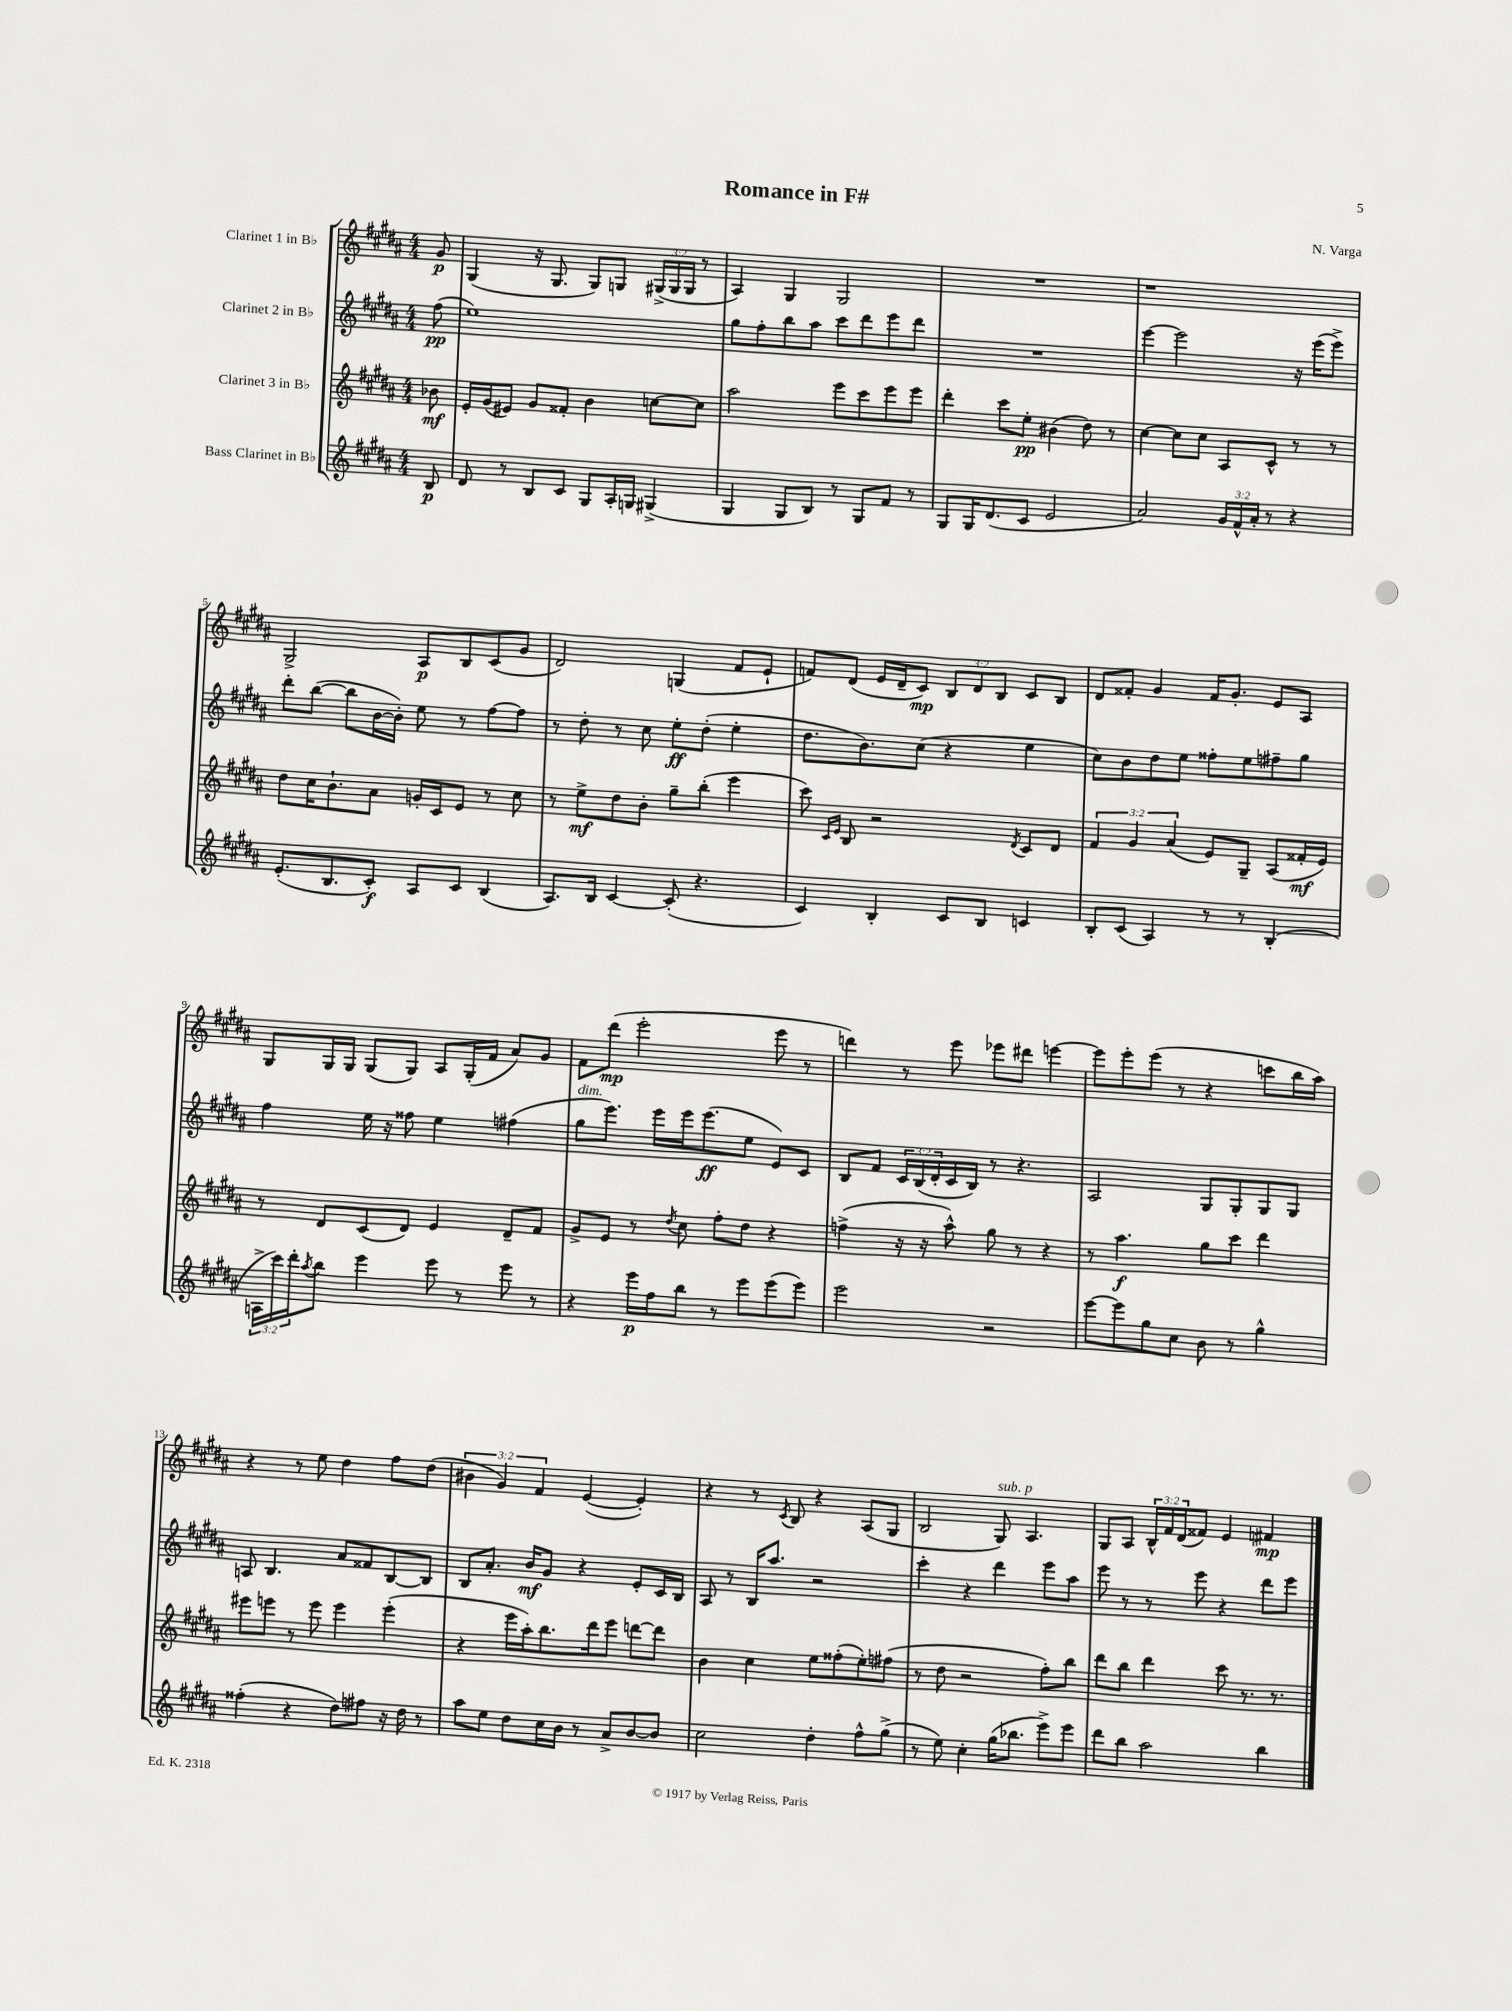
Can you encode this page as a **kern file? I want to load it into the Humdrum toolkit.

**kern	**dynam	**kern	**dynam	**kern	**dynam	**kern	**dynam
*part4	*part4	*part3	*part3	*part2	*part2	*part1	*part1
*staff4	*staff4	*staff3	*staff3	*staff2	*staff2	*staff1	*staff1
*I"Bass Clarinet in B♭	*	*I"Clarinet 3 in B♭	*	*I"Clarinet 2 in B♭	*	*I"Clarinet 1 in B♭	*
*clefG2	*	*clefG2	*	*clefG2	*	*clefG2	*
*k[f#c#g#d#a#]	*	*k[f#c#g#d#a#]	*	*k[f#c#g#d#a#]	*	*k[f#c#g#d#a#]	*
*M4/4	*	*M4/4	*	*M4/4	*	*M4/4	*
=	=	=	=	=	=	=	=
8B/	p	8b-X\	mf	(8ff#\	pp	8g#/	p
=1	=1	=1	=1	=1	=1	=1	=1
8d#/	.	16e'/LL	.	1ee)	.	(4G#/	.
.	.	(16g#/J	.	.	.	.	.
8r	.	8e#X/J)	.	.	.	.	.
8B/L	.	8g#/L	.	.	.	16r	.
.	.	.	.	.	.	8.G#/	.
8c#/J	.	8f##X'/J	.	.	.	.	.
8G#/L	.	4b\	.	.	.	8G#/L)	.
16A#'/L	.	.	.	.	.	8Gn/J	.
16Gn/JJ	.	.	.	.	.	.	.
(4G#X^/	.	[8ccn\L	.	.	.	(24G#X^/LL	.
.	.	.	.	.	.	24G#/	.
.	.	.	.	.	.	24G#/JJ	.
.	.	8cc\J]	.	.	.	8r	.
=2	=2	=2	=2	=2	=2	=2	=2
4G#/	.	2aa#\	.	8gg#\L	.	4A#/)	.
.	.	.	.	8ff#'\	.	.	.
8G#/L	.	.	.	8bb\	.	4G#/	.
8B/J)	.	.	.	8aa#\J	.	.	.
8r	.	8eee\L	.	8ccc#\L	.	2G#/	.
8G#/L	.	8ccc#\	.	8ddd#\	.	.	.
8f#/J	.	8eee\	.	8eee\	.	.	.
8r	.	8eee\J	.	8ddd#\J	.	.	.
=3	=3	=3	=3	=3	=3	=3	=3
8G#/L	.	4ddd#'\	.	1r	.	1r	.
16G#/K	.	.	.	.	.	.	.
(8.d#/	.	.	.	.	.	.	.
.	.	8ccc#\L	.	.	.	.	.
8c#/J	.	8ee'\J	pp	.	.	.	.
2e/	.	(4b#X\	.	.	.	.	.
.	.	8dd#\)	.	.	.	.	.
.	.	8r	.	.	.	.	.
=4	=4	=4	=4	=4	=4	=4	=4
2a#/)	.	[4cc#\	.	[4eee\	.	1r	.
.	.	8cc#\L]	.	2eee\]	.	.	.
.	.	8cc#\J	.	.	.	.	.
24g#/LL	.	8A#/L	.	.	.	.	.
24f#^^/	.	.	.	.	.	.	.
24a#'/JJ	.	.	.	.	.	.	.
8r	.	8c#^^/J	.	.	.	.	.
4r	.	8r	.	16r	.	.	.
.	.	.	.	(16eee\KL	.	.	.
.	.	8r	.	8eee^\J)	.	.	.
!!LO:LB:g=z
=5	=5	=5	=5	=5	=5	=5	=5
(8.e'/L	.	8dd#\L	.	8ddd#'\L	.	2G#^/	.
.	.	16cc#\K	.	([8bb\J	.	.	.
8.B/	.	8.b`\	.	.	.	.	.
.	.	.	.	8bb\L]	.	.	.
8c#'/J)	f	8a#\J	.	[16b\L	.	.	.
.	.	.	.	16b'\JJ])	.	.	.
8A#/L	.	16gn'/LL	.	8ee\	.	8A#/L	p
.	.	16c#/J	.	.	.	.	.
8c#/J	.	8e/J	.	8r	.	8B/	.
(4B/	.	8r	.	[8ff#\L	.	(8c#/	.
.	.	8cc#\	.	8ff#\J]	.	8g#/J	.
=6	=6	=6	=6	=6	=6	=6	=6
8.A#/L)	.	8r	.	8r	.	2d#/)	.
.	.	8ee^\L	mf	8dd#'\	.	.	.
16B/Jk	.	.	.	.	.	.	.
[4c#/	.	8dd#\	.	8r	.	.	.
.	.	8b'\J	.	8cc#\	.	.	.
(8c#'/]	.	8gg#~\L	.	8ee'\L	ff	(4Gn/	.
4.r	.	(8bb'\J	.	(8dd#'\J	.	.	.
.	.	4eee\	.	4ee'\	.	8f#/L	.
.	.	.	.	.	.	8e`/J	.
=7	=7	=7	=7	=7	=7	=7	=7
4c#/)	.	8ccc#\)	.	8.dd#\L	.	8fn/L)	.
.	.	16qqc#/LL	.	.	.	.	.
.	.	16qqe/JJ	.	.	.	.	.
.	.	8B/	.	.	.	(8d#/J	.
.	.	.	.	8.b\)	.	.	.
4B'/	.	2r	.	.	.	16e/LL	.
.	.	.	.	.	.	16d#~/J	.
.	.	.	.	(8cc#\J	.	8c#/J)	mp
8c#/L	.	.	.	4r	.	12B/L	.
.	.	.	.	.	.	12d#/	.
8B/J	.	.	.	.	.	.	.
.	.	.	.	.	.	12B/J	.
.	.	8qd#/	.	.	.	.	.
4cn/	.	8c#/L	.	4ee\	.	8c#/L	.
.	.	8d#/J	.	.	.	8B/J	.
=8	=8	=8	=8	=8	=8	=8	=8
8B'/L	.	6f#/	.	8cc#\L)	.	8d#/L	.
(8c#/J	.	.	.	8b\	.	8f##X'/J	.
.	.	6g#/	.	.	.	.	.
4A#/)	.	.	.	8dd#\	.	4g#/	.
.	.	(6a#/	.	.	.	.	.
.	.	.	.	8ee\J	.	.	.
8r	.	8e/L)	.	8ff##X'\L	.	16f##/KL	.
.	.	.	.	.	.	8.g#'/J	.
8r	.	8G#~/J	.	8ee\	.	.	.
(4B'/	.	(8A#/L	.	8ff#X~\	.	8e/L	.
.	.	16f##X'/L	mf	8gg#\J	.	8A#/J	.
.	.	16e/JJ)	.	.	.	.	.
!!LO:LB:g=z
=9	=9	=9	=9	=9	=9	=9	=9
24An^\LL	.	8r	.	4ff#\	.	8G#/L	.
24ccc#\)	.	.	.	.	.	.	.
24ddd#'\J	.	.	.	.	.	.	.
8qaa#/	.	.	.	.	.	.	.
8bb\J	.	8d#/L	.	.	.	16G#/L	.
.	.	.	.	.	.	16G#/JJ	.
4eee\	.	(8c#/	.	16ee\	.	(8G#/L	.
.	.	.	.	16r	.	.	.
.	.	8d#/J)	.	8ff##X\	.	8G#/J)	.
8eee\	.	4e/	.	4ee\	.	8A#/L	.
8r	.	.	.	.	.	(16G#'/L	.
.	.	.	.	.	.	16f#/JJ	.
8eee\	.	8d#~/L	.	(4ff#X\	.	8a#/L)	.
8r	.	8f#/J	.	.	.	8g#/J	.
=10	=10	=10	=10	=10	=10	=10	=10
!	!	!	!	!LO:TX:a:i:t=dim.	!	!	!
4r	.	8g#^/L	.	8gg#\L	.	8f#\L	.
.	.	8e/J	.	8.eee\J)	.	(8ddd#\J	mp
16eee\LL	p	8r	.	.	.	2eee'\	.
16ff#\J	.	.	.	16eee\LL	.	.	.
.	.	8qdd#/	.	.	.	.	.
8bb\J	.	8cc#\	.	16eee\J	.	.	.
.	.	.	.	(8.eee\	ff	.	.
8r	.	8ff#'\L	.	.	.	.	.
8eee\L	.	8dd#\J	.	8ee\J	.	.	.
(8eee\	.	4r	.	8e/L)	.	8eee\	.
8eee\J)	.	.	.	8c#/J	.	8r	.
=11	=11	=11	=11	=11	=11	=11	=11
2eee\	.	(4ffn^\	.	8B/L	.	4dddn\)	.
.	.	.	.	8f#/J	.	.	.
.	.	16r	.	24c#/LL	.	8r	.
.	.	.	.	(24B/	.	.	.
.	.	16r	.	.	.	.	.
.	.	.	.	24d#'/	.	.	.
.	.	8aa#^^\)	.	16c#/	.	8eee\	.
.	.	.	.	16B/JJ)	.	.	.
2r	.	8gg#\	.	8r	.	8eee-X\L	.
.	.	8r	.	4.r	.	8ddd#X\J	.
.	.	4r	.	.	.	[4eeen\	.
=12	=12	=12	=12	=12	=12	=12	=12
[8eee\L	.	8r	.	2A#/	.	8eee\L]	.
8eee\]	.	4.aa#\	f	.	.	8eee'\	.
8gg#\	.	.	.	.	.	(8eee\J	.
8cc#\J	.	.	.	.	.	8r	.
8b\	.	8gg#\L	.	8G#/L	.	4r	.
8r	.	8ccc#\J	.	8G#'/	.	.	.
4gg#^^\	.	4ddd#\	.	8G#/	.	8cccn\L	.
.	.	.	.	8G#/J	.	16bb\L	.
.	.	.	.	.	.	16aa#\JJ)	.
!!LO:LB:g=z
=13	=13	=13	=13	=13	=13	=13	=13
(4ff##X'\	.	8eee#X\L	.	8An/	.	4r	.
.	.	8eeen\J	.	4.B/	.	.	.
4r	.	8r	.	.	.	8r	.
.	.	8eee\	.	.	.	8ee\	.
8dd#\L)	.	4eee\	.	8a#/L	.	4dd#\	.
8ff#X\J	.	.	.	8f##X/	.	.	.
16r	.	(4eee'\	.	[8B/	.	8ff#\L	.
16dd#\	.	.	.	.	.	.	.
8r	.	.	.	8B/J]	.	(8dd#\J	.
=14	=14	=14	=14	=14	=14	=14	=14
8aa#\L	.	4r	.	8B/L	.	6b#X\	.
8ee\J	.	.	.	8.a#'/J	.	.	.
.	.	.	.	.	.	6g#/)	.
8dd#\L	.	16eee\LL	.	.	.	.	.
.	.	16aa#'\J)	.	16b/KL	mf	.	.
.	.	.	.	.	.	6f#/	.
16cc#\L	.	8.bb\	.	8g#/J	.	.	.
16b\JJ	.	.	.	.	.	.	.
8r	.	.	.	4r	.	([4e/	.
.	.	16ddd#\k	.	.	.	.	.
8a#^/L	.	8eee\J	.	.	.	.	.
[8b/	.	[8dddn\L	.	8e'/L	.	4e'/])	.
8b/J]	.	8ddd\J]	.	16c#/L	.	.	.
.	.	.	.	16B/JJ	.	.	.
=15	=15	=15	=15	=15	=15	=15	=15
2cc#\	.	4b\	.	8A#/	.	4r	.
.	.	.	.	8r	.	.	.
.	.	4cc#\	.	16B/KL	.	8r	.
.	.	.	.	8.aa#/J	.	.	.
.	.	.	.	.	.	8qc#/	.
.	.	.	.	.	.	8B/	.
4dd#'\	.	8ee\L	.	2r	.	4r	.
.	.	(8ff##X'\	.	.	.	.	.
8ff#^^\L	.	8ee'\)	.	.	.	(8A#/L	.
(8gg#^\J	.	(8ff#X\J	.	.	.	8G#/J	.
=16	=16	=16	=16	=16	=16	=16	=16
8r	.	8r	.	4ccc#'\	.	2B/	.
8ee\)	.	8dd#\	.	.	.	.	.
4cc#'\	.	2r	.	4r	.	.	.
!	!	!	!	!	!	!LO:TX:a:i:t=sub. p	!
(16gg#\KL	.	.	.	4ddd#\	.	8G#/)	.
8.bb-X\J	.	.	.	.	.	.	.
.	.	.	.	.	.	4.A#/	.
8eee^\L)	.	8ff#'\L)	.	8eee\L	.	.	.
8eee\J	.	8bb\J	.	8aa#\J	.	.	.
=17	=17	=17	=17	=17	=17	=17	=17
8ddd#\L	.	8ddd#\L	.	8eee\	.	8G#/L	.
8bb\J	.	8bb\J	.	8r	.	8A#/J	.
2aa#\	.	4ddd#\	.	8r	.	24B^^/LL	.
.	.	.	.	.	.	24f#/	.
.	.	.	.	.	.	(24d#/J	.
.	.	.	.	8eee\	.	8f##X/J)	.
.	.	8ccc#\	.	4r	.	4e/	.
.	.	8.r	.	.	.	.	.
4bb\	.	.	.	8ddd#\L	.	4f#X/	mp
.	.	8.r	.	.	.	.	.
.	.	.	.	8eee\J	.	.	.
==	==	==	==	==	==	==	==
*-	*-	*-	*-	*-	*-	*-	*-
